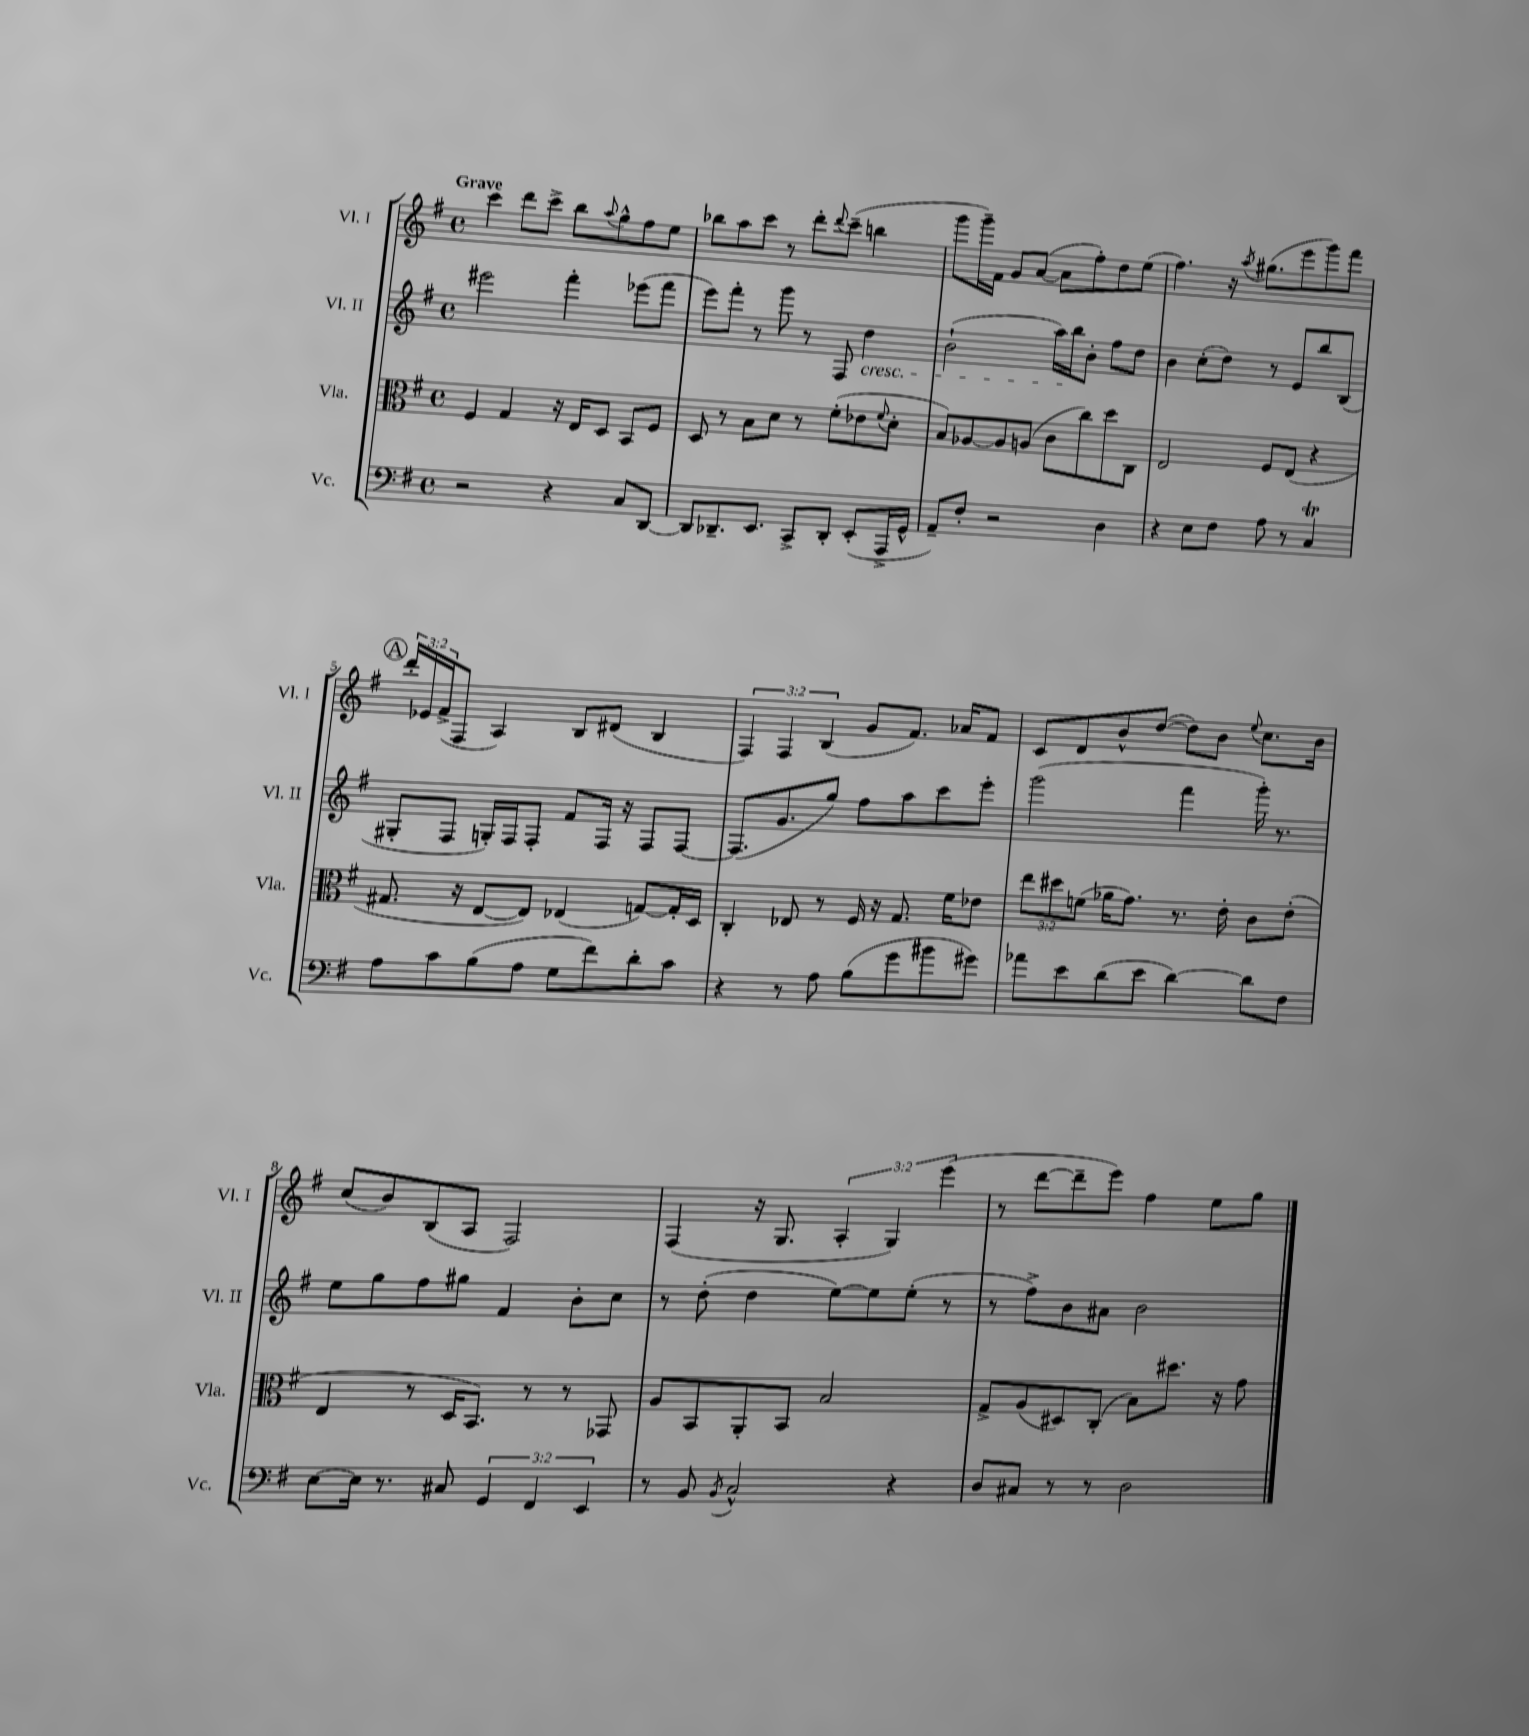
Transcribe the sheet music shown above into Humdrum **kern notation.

**kern	**kern	**kern	**kern
*part4	*part3	*part2	*part1
*staff4	*staff3	*staff2	*staff1
*I"Vc.	*I"Vla.	*I"Vl. II	*I"Vl. I
*I'Vc.	*I'Vla.	*I'Vl. II	*I'Vl. I
*clefF4	*clefC3	*clefG2	*clefG2
*k[f#]	*k[f#]	*k[f#]	*k[f#]
*M4/4	*M4/4	*M4/4	*M4/4
*met(c)	*met(c)	*met(c)	*met(c)
=1	=1	=1	=1
!	!	!	!LO:TX:a:B:t=Grave
2r	4F#/	2eee#X\	4ccc\
.	4G/	.	8ddd\L
.	.	.	8ccc^\J
4r	16r	4fff#'\	8bb\L
.	16E/KL	.	.
.	.	.	8qqaa/
.	8D/J	.	8gg^^\
8C/L	8BB/L	(8eee-X\L	8ff#\
[8DD/J	8F#/J	8fff#\J	8ee\J
=2	=2	=2	=2
8DD/L]	8D/	8eee\L)	8bb-X\L
8.DD-X~/	8r	8fff#'\J	8aa\
.	8B\L	8r	8ccc\J
8.EE/J	.	.	.
.	8d\J	8ggg\	8r
8CC^/L	8r	8r	8ddd'\L
.	.	.	8qqddd/
8DD-'/J	(8f#'\L	8F#/	(8ccc~\J
!	!	!LO:TX:b:i:t=cresc.	!
(8EE'/L	8e-X\	4dd\	4bbn\
.	8qqf#/	.	.
16AAA^/L	8d'\J	.	.
16GG^^/JJ	.	.	.
=3	=3	=3	=3
8AA~/L)	8B/L)	(2b`\	8ggg\L
8F#'/J	[8A-X/	.	16ggg~\L)
.	.	.	16f#\JJ
2r	8A-/]	.	8g/L
.	(8An/J	.	([8a/J
.	8c\L	16aa\LL)	8a\L]
.	.	16bb\J	.
.	8cc\)	8b'\J	8ff#'\)
4D\	8dd\	8ff#\L	8dd\
.	8C\J	8dd\J	(8ee\J
=4	=4	=4	=4
4r	2E/	4b\	4.ff#\)
8E\L	.	(8cc'\L	.
8F#\J	.	8dd\J)	16r
.	.	.	8qaa/
.	.	.	(8.gg#X\L
8A\	8F#/L	8r	.
8r	(8E/J	8e/L	8eee\
4CT/	4r	8bb/	8ggg\)
.	.	(8B/J	8fff#\J
!!LO:LB:g=z
!!LO:REH:place=s1:t=A
=5	=5	=5	=5
8A\L	8.G#X/	8G#X'/L	24ddd'/LL
.	.	.	24e-X/
.	.	.	(24f#^/J
8c\	.	8F#/J	8F#/J
.	16r	.	.
(8B\	[8E/L	16Gn'/LL)	4A/)
.	.	16F#/J	.
8A\J	8E/J])	8F#'/J	.
8G\L	(4E-X/	8f#/L	8B/L
8f#\)	.	16F#/Jk	(8d#X/J
.	.	16r	.
8d'\	[8Gn/L)	8F#/L	4B/
8c\J	16G'/L]	[8F#/J	.
.	16D/JJ	.	.
=6	=6	=6	=6
4r	4C'/	(8.F#/L]	6F#/)
.	.	.	6F#/
.	.	8.g/	.
8r	8E-X/	.	.
.	.	.	(6B/
8A\	8r	8gg/J)	.
(8B\L	16F#/	8ff#\L	8g/L
.	16r	.	.
8g\	8.G/	8aa\	8.f#/J)
8b#X\	.	8ccc\	.
.	16f#\KL	.	16a-X/KL
8g#X\J)	8e-X\J	8eee'\J	8f#/J
=7	=7	=7	=7
8a-X\L	12ee\L	(2ggg\	8c/L
.	12dd#X\	.	.
8e\	.	.	8d/
.	(12fn\J	.	.
(8d\	16a-X\KL	.	8b^^/
.	8.g\J)	.	.
8e\J	.	.	([8dd/J
[4d\)	8.r	4fff#\	8dd\L])
.	.	.	8b\J
.	16e'\	.	.
.	.	.	8qqee/
8d\L]	8c\L	16ggg'\)	8.cc\L
.	.	8.r	.
8F#\J	(8e'\J	.	.
.	.	.	16b\Jk
!!LO:LB:g=z
=8	=8	=8	=8
[8E\L	4E/	8ee\L	(8cc/L
16E\Jk]	.	8gg\	8b/)
8.r	.	.	.
.	8r	8ff#\	(8B/
8C#X/	16D/KL	8gg#X\J	8A/J
.	8.BB/J)	.	.
6GG/	.	4f#/	2F#/)
.	8r	.	.
6FF#/	.	.	.
.	8r	8b'\L	.
6EE/	.	.	.
.	8GG-X/	8cc\J	.
=9	=9	=9	=9
8r	8A/L	8r	(4F#/
8BB/	8BB/	(8dd'\	.
8qBB/	.	.	.
2C^^/	8AA'/	4dd\	16r
.	.	.	8.G/
.	8BB/J	.	.
.	2B/	[8ee\L)	6A'/
.	.	8ee\]	.
.	.	.	6G/)
4r	.	(8ee'\J	.
.	.	.	(6eee\
.	.	8r	.
=10	=10	=10	=10
8D/L	8G^/L	8r	8r
8C#X/J	(8A/	8ff#^\L)	[8ddd\L
8r	8D#X/)	8b\	8ddd~\]
8r	(8C'/J	8a#X\J	8eee\J)
2D\	8B\L)	2b\	4ff#\
.	8.dd#X\J	.	.
.	.	.	8ee\L
.	16r	.	.
.	8g\	.	8gg\J
==	==	==	==
*-	*-	*-	*-
